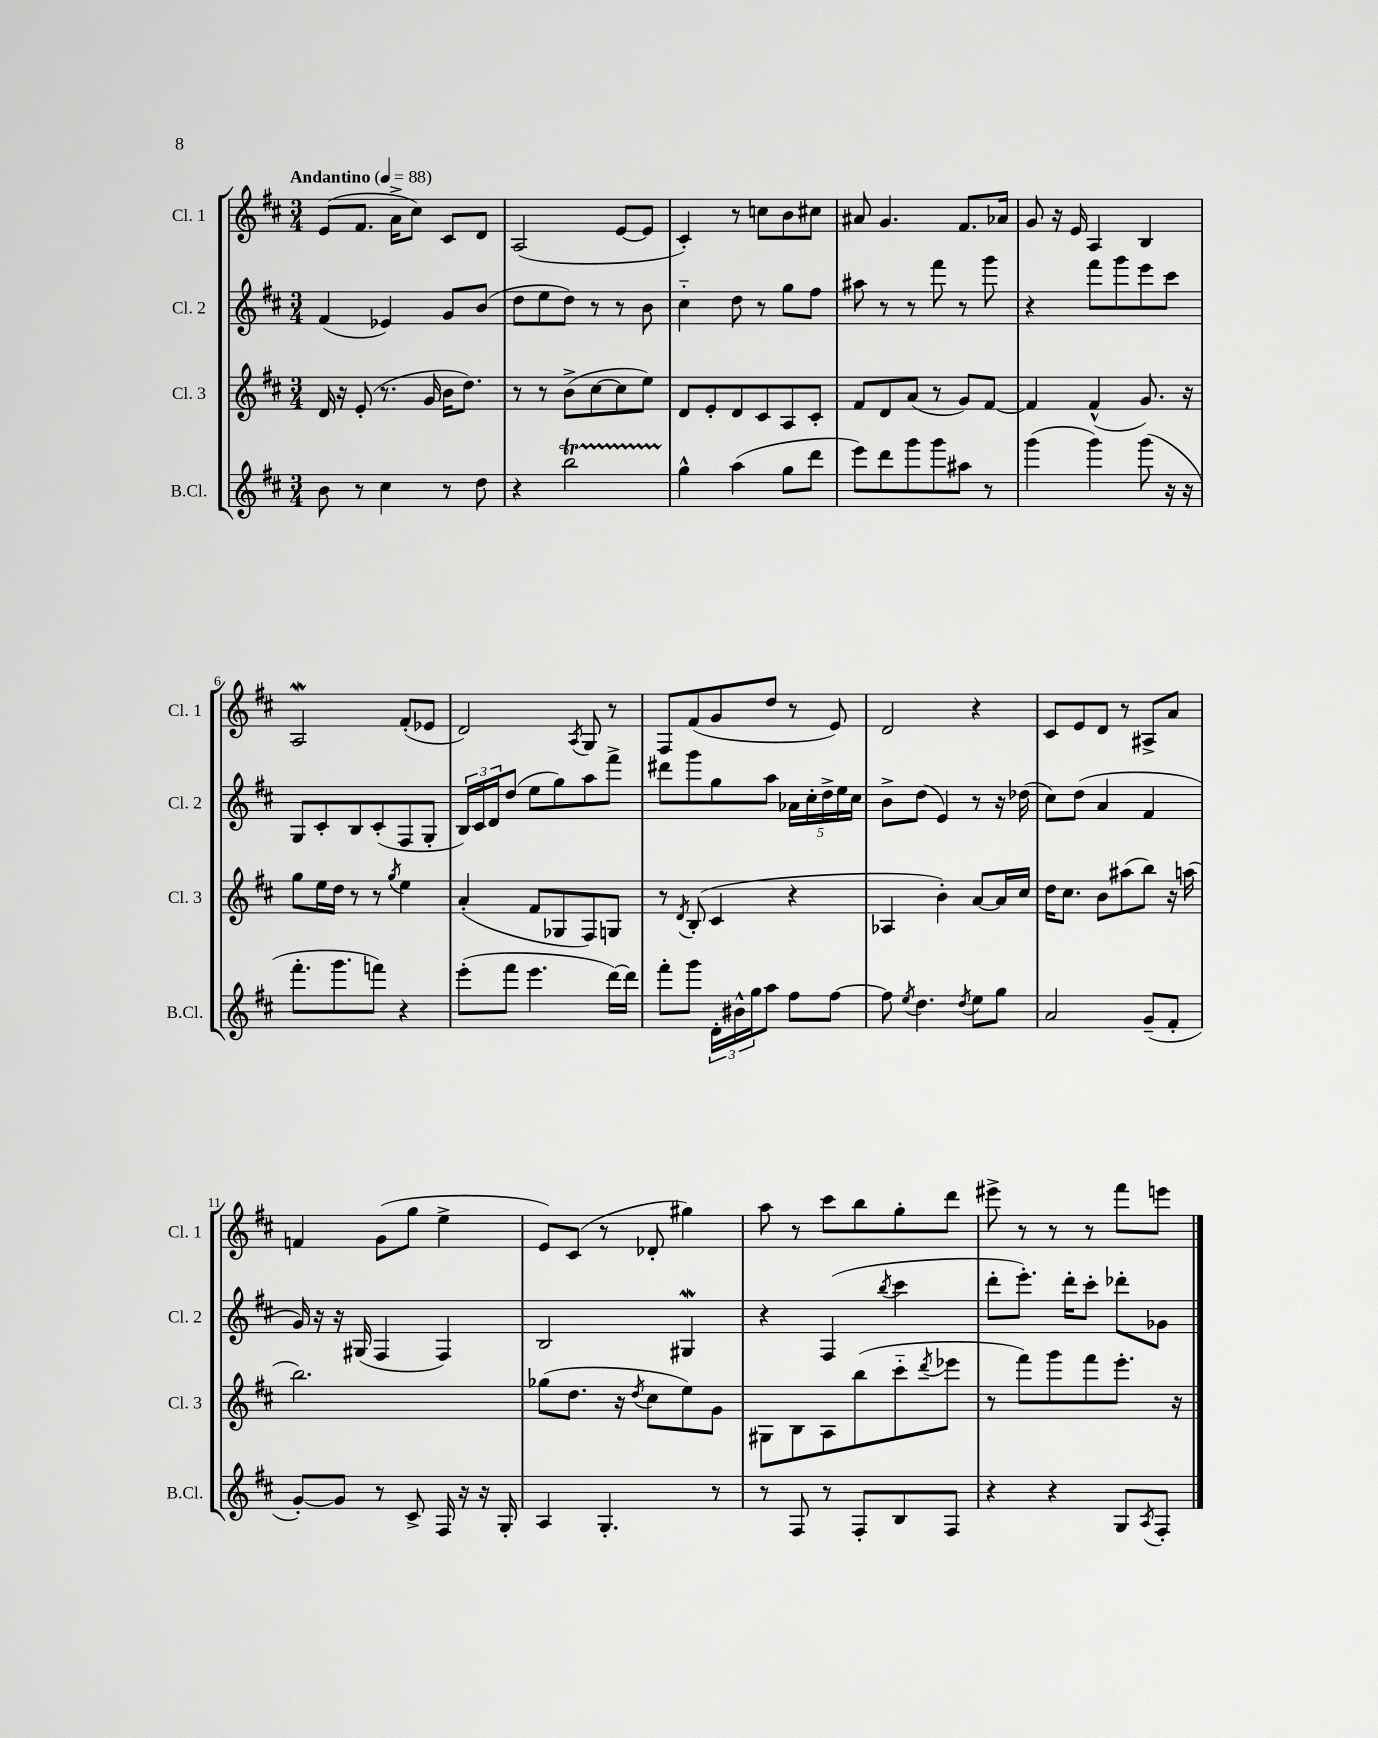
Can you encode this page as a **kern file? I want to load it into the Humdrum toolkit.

**kern	**kern	**kern	**kern
*part4	*part3	*part2	*part1
*staff4	*staff3	*staff2	*staff1
*I"B.Cl.	*I"Cl. 3	*I"Cl. 2	*I"Cl. 1
*I'B.Cl.	*I'Cl. 3	*I'Cl. 2	*I'Cl. 1
*clefG2	*clefG2	*clefG2	*clefG2
*k[f#c#]	*k[f#c#]	*k[f#c#]	*k[f#c#]
*M3/4	*M3/4	*M3/4	*M3/4
*MM88	*MM88	*MM88	*MM88
=1	=1	=1	=1
!	!	!	!LO:TX:a:B:t=Andantino
8b\	16d/	(4f#/	(8e/L
.	16r	.	.
8r	(8e'/	.	8.f#/J
4cc#\	8.r	4e-X/)	.
.	.	.	16a^\KL
.	.	.	8cc#\J)
.	16g/	.	.
8r	16b\KL	8g/L	8c#/L
.	8.dd\J)	.	.
8dd\	.	(8b/J	8d/J
=2	=2	=2	=2
4r	8r	8dd\L	(2A/
.	8r	8ee\	.
2bbT\	(8b^\L	8dd\J)	.
.	[8cc#\	8r	.
.	8cc#\]	8r	[8e/L
.	8ee\J)	8b\	8e/J]
=3	=3	=3	=3
4gg^^\	8d/L	4cc#\	4c#'/)
.	8e'/	.	.
(4aa\	8d/	8dd\	8r
.	8c#/	8r	8ccn\L
8gg\L	8A/	8gg\L	8b\
8ddd\J	8c#'/J	8ff#\J	8cc#X\J
=4	=4	=4	=4
8eee\L)	8f#/L	8aa#X\	8a#X/
8ddd\	8d/	8r	4.g/
8ggg\	(8a/J	8r	.
8ggg\	8r	8fff#\	.
8aa#X\J	8g/L)	8r	8.f#/L
8r	[8f#/J	8ggg\	.
.	.	.	16a-X/Jk
=5	=5	=5	=5
(4ggg\	4f#/]	4r	8g/
.	.	.	16r
.	.	.	16e/
4ggg\)	(4f#^^/	8fff#\L	4A/
.	.	8ggg\	.
(8ggg\	8.g/)	8eee\	4B/
16r	.	8ccc#\J	.
16r	16r	.	.
!!LO:LB:g=z
=6	=6	=6	=6
8.fff#'\L	8gg\L	8G/L	2AW/
.	16ee\L	8c#'/	.
8.ggg\	16dd\JJ	.	.
.	8r	8B/	.
8fffn\J)	8r	(8c#'/	.
.	8qgg/	.	.
4r	4ee\	8F#/	(8f#'/L
.	.	8G'/J	8e-X/J
=7	=7	=7	=7
(8eee'\L	(4a'/	24B/LL)	2d/)
.	.	24c#/	.
.	.	24d/J	.
8fff#\J	.	(8dd/J	.
4.eee\	8f#/L	8ee\L	.
.	8G-X/	8gg\)	.
.	.	.	8qA/
.	8F#/)	8aa\	8G/
[16ddd\LL)	8Gn/J	8fff#^\J	8r
16ddd\JJ]	.	.	.
=8	=8	=8	=8
8fff#'\L	8r	8ddd#X\L	8F#/L
.	8qd/	.	.
8ggg\J	(8B'/	8ggg\	(8f#/
24d'\LL	4c#/	8gg\	8g/
24b#X^^\	.	.	.
24gg\J	.	.	.
8aa\J	.	8aa\J	8dd/J
8ff#\L	4r	20a-X\LL	8r
.	.	20cc#'\	.
.	.	20dd^\	.
[8ff#\J	.	.	8e/)
.	.	20ee\	.
.	.	20cc#\JJ	.
=9	=9	=9	=9
8ff#\]	4A-X/	8b^\L	2d/
8qee/	.	.	.
4.dd\	.	(8dd\J	.
.	4b'\)	4e/)	.
8qdd/	.	.	.
8ee\L	[8a/L	8r	4r
8gg\J	16a/L]	16r	.
.	16cc#/JJ	(16dd-X\	.
=10	=10	=10	=10
2a/	16dd\KL	8cc#\L)	8c#/L
.	8.cc#\J	.	.
.	.	(8dd\J	8e/
.	8b\L	4a/	8d/J
.	(8aa#X\	.	8r
(8g~/L	8bb\J)	4f#/	8A#X^/L
8f#'/J	16r	.	8a/J
.	(16aan\	.	.
!!LO:LB:g=z
=11	=11	=11	=11
[8g'/L)	2.bb\)	16g/)	4fn/
.	.	16r	.
8g/J]	.	16r	.
.	.	(16G#X/	.
8r	.	4F#/	(8g\L
8c#^/	.	.	8gg\J
16F#/	.	4F#/)	4ee^\
16r	.	.	.
16r	.	.	.
16G'/	.	.	.
=12	=12	=12	=12
4A/	(8gg-X\L	2B/	8e/L)
.	8.dd\J	.	(8c#/J
4.G'/	.	.	8r
.	16r	.	.
.	8qdd/	.	.
.	8cc#\L	.	8d-X'/
.	8ee\)	4G#XW/	4gg#X\)
8r	8g\J	.	.
=13	=13	=13	=13
8r	8G#X\L	4r	8aa\
8F#/	8B\	.	8r
8r	8A\	(4F#/	8ccc#\L
8F#'/L	(8bb\	.	8bb\
.	.	8qbb/	.
8B/	8ccc#\	4ccc#\	8gg'\
.	8qddd/	.	.
8F#/J	8eee-X\J	.	8ddd\J
=14	=14	=14	=14
4r	8r	8ddd'\L	8eee#X^\
.	8fff#\L)	8.eee'\J)	8r
4r	8ggg\	.	8r
.	.	16ddd'\KL	.
.	8fff#\	8ccc#'\J	8r
8G/L	8.eee'\J	8ddd-X'\L	8fff#\L
8qA/	.	.	.
8F#'/J	.	8g-X\J	8eeen\J
.	16r	.	.
==	==	==	==
*-	*-	*-	*-
